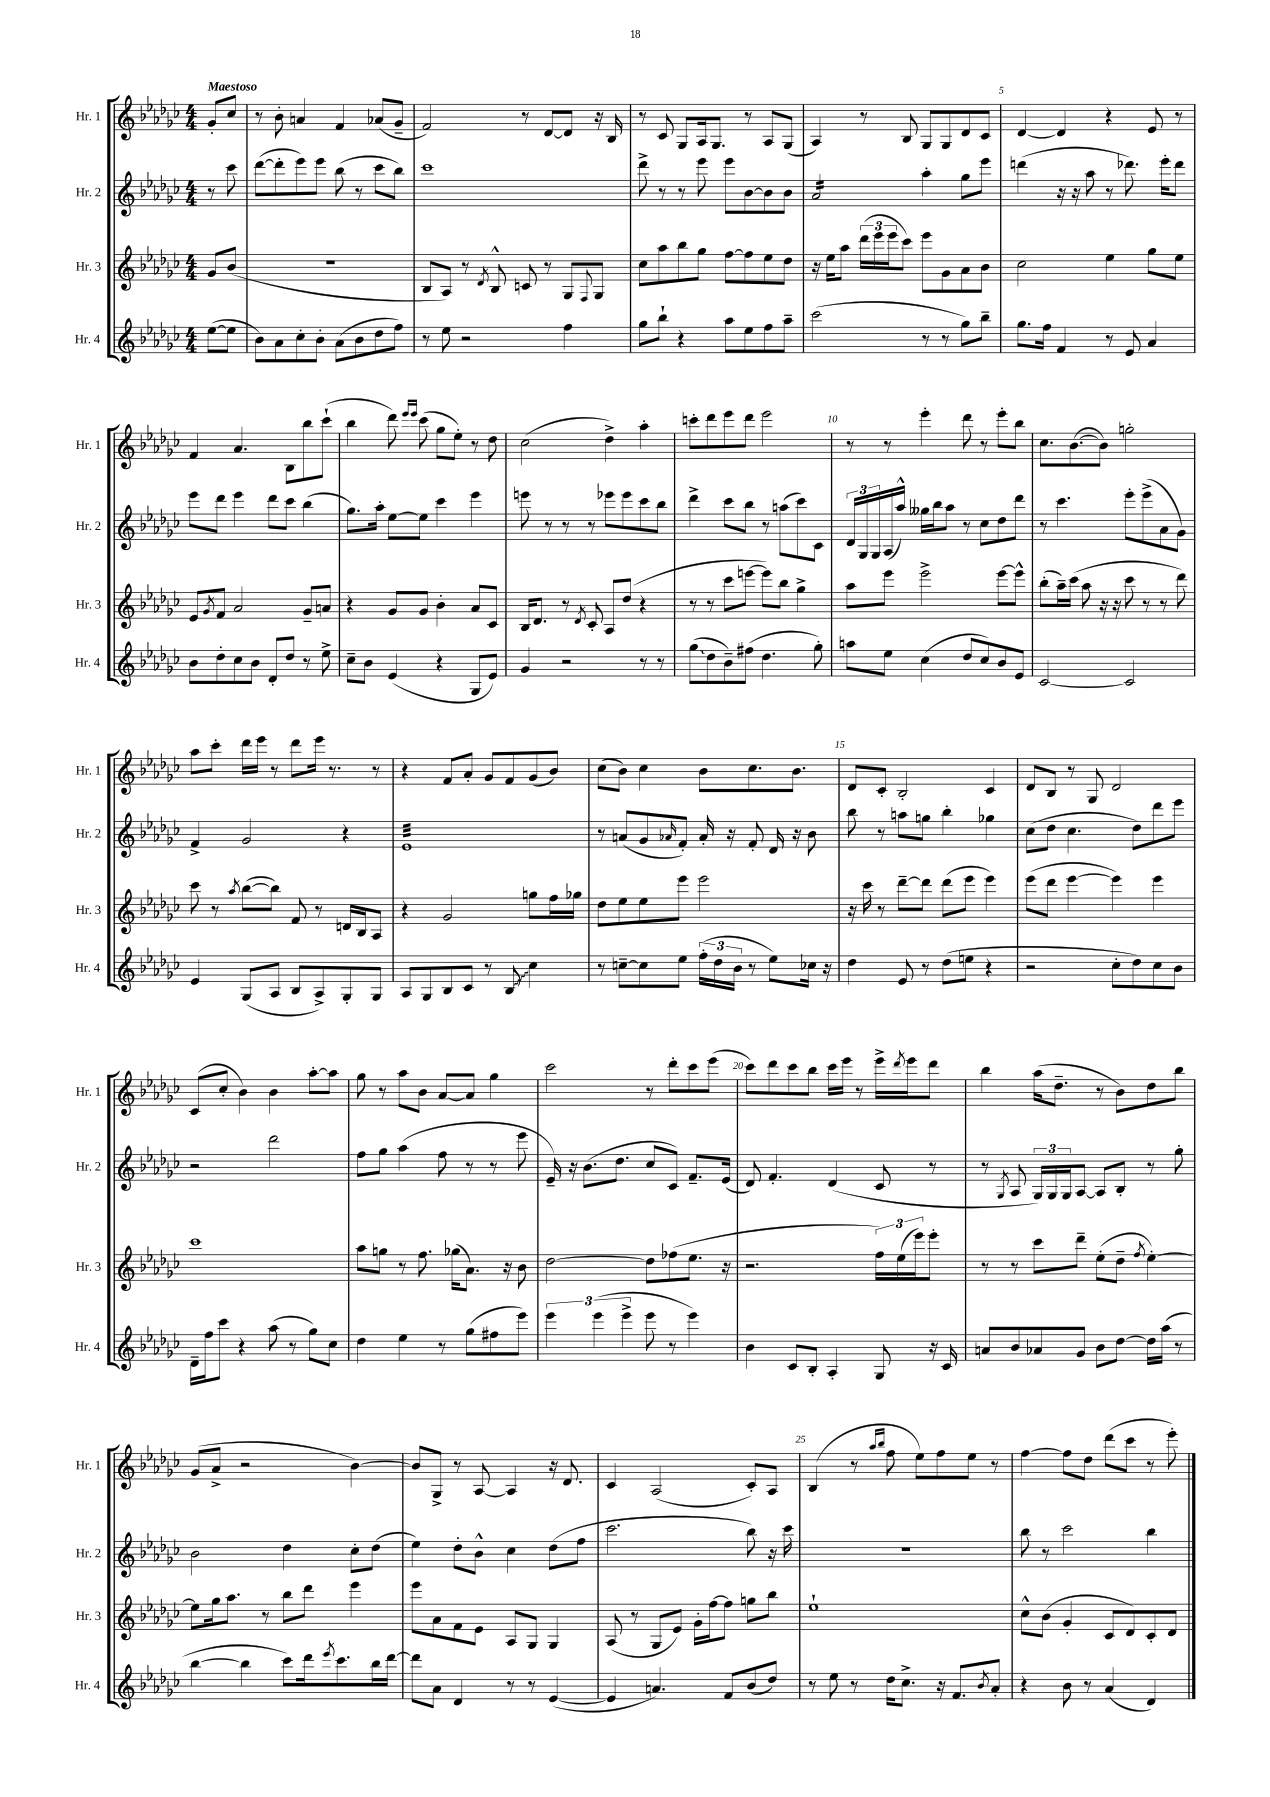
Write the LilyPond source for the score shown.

<<
\new StaffGroup <<
\new Staff = "s0" \with { instrumentName = "Hr. 1" shortInstrumentName = "Hr. 1" } {
    \clef treble \key ges \major \numericTimeSignature \time 4/4 \partial 4 \tempo "Maestoso"
    ges'8-. ces''8 |
    r8 bes'8-. a'4 f'4 aes'8( ges'8-- |
    f'2) r8 des'8~ des'8 r16 bes16 |
    r8 ces'8 ges8 aes16 ges8. r8 aes8 ges8( |
    aes4) r8 bes8 ges8 ges8 des'8 ces'8 |
    des'4~ des'4 r4 ees'8 r8 |
    f'4 aes'4. bes8 bes''8 ces'''8-!( |
    bes''4 des'''8) \grace { ees'''16 ees'''16 } ces'''8( ges''8 ees''8-.) r8 des''8 |
    ces''2( des''4->) aes''4-. |
    c'''8-. des'''8 ees'''8 des'''8 ees'''2 |
    r8 r8 ees'''4-. des'''8 r8 ees'''8-. bes''8 |
    ces''8. bes'8.~( bes'8) g''2-. |
    aes''8 ces'''8-. des'''16 ees'''16 r8 des'''8 ees'''16 r8. r8 |
    r4 f'8 aes'8-. ges'8 f'8 ges'8( bes'8) |
    ces''8( bes'8) ces''4 bes'8 ces''8. bes'8. |
    des'8 ces'8-. bes2-. ces'4 |
    des'8 bes8 r8 ges8 des'2 |
    ces'8( ces''8-. bes'4) bes'4 aes''8~-. aes''8 |
    ges''8 r8 aes''8 bes'8 aes'8~ aes'8 ges''4 |
    ces'''2 r8 des'''8-. ces'''8 ees'''8( |
    ces'''8) des'''8 ces'''8 bes''8 ces'''16 ees'''16 r8 ees'''16-> \acciaccatura { des'''8 } ees'''16 des'''8 |
    bes''4 aes''16( des''8.-- r8 bes'8) des''8 bes''8 |
    ges'8( aes'8-> r2 bes'4~) |
    bes'8 ges8-> r8 aes8~ aes4 r16 des'8. |
    ces'4 aes2( ces'8-.) aes8 |
    bes4( r8 \grace { aes''16 bes''16 } f''8 ees''8) f''8 ees''8 r8 |
    f''4~ f''8 des''8 des'''8( ces'''8 r8 ees'''8-.) \bar "|." |
}
\new Staff = "s1" \with { instrumentName = "Hr. 2" shortInstrumentName = "Hr. 2" } {
    \clef treble \key ges \major \numericTimeSignature \time 4/4 \partial 4
    r8 ces'''8 |
    des'''8~( des'''8-. ees'''8) ees'''8 bes''8( r8 ces'''8 bes''8) |
    ces'''1 |
    des'''8-> r8 r8 ees'''8 ees'''8 bes'8~ bes'8 bes'8 |
    aes'2:16 aes''4-. ges''8 ees'''8 |
    d'''4( r16 r16 aes''8 r8 des'''8.) ees'''16-. des'''8 |
    ees'''8 des'''8 ees'''4 des'''8 ces'''8 bes''4( |
    ges''8.) aes''16-. ees''8~ ees''8 ces'''4 ees'''4 |
    e'''8 r8 r8 r8 ees'''8 ees'''8 ces'''8 bes''8 |
    des'''4-> ces'''8 bes''8 r8 a''8( ces'''8) ces'8 |
    \tuplet 3/2 { des'16 ges16 ges16 } aes16( aes''16-^) geses''16 bes''16 aes''8 r8 ces''8 des''8 des'''8 |
    r8 ces'''4. ees'''8-. ees'''8->( aes'8 ges'8) |
    f'4-> ges'2 r4 |
    ees'1:32 |
    r8 a'8( ges'8 \grace { aes'16 } f'8-.) aes'16-. r16 f'8-. des'16 r16 bes'8 |
    bes''8 r8 a''8 g''8 bes''4-. ges''4 |
    ces''8( des''8 ces''4. des''8) des'''8 ees'''8 |
    r2 des'''2 |
    f''8 ges''8 aes''4( f''8 r8 r8 ees'''8 |
    ees'16--) r16 bes'8.( des''8. ces''8 ces'8) f'8.-- ees'16( |
    des'8) f'4.-. des'4( ces'8 r8 |
    r8 \acciaccatura { ges8 } aes8 \tuplet 3/2 { ges16) ges16 ges16 } aes8~ aes8 bes8-. r8 ges''8-. |
    bes'2 des''4 ces''8-. des''8( |
    ees''4) des''8-. bes'8-^ ces''4 des''8( f''8 |
    ces'''2. bes''8) r16 ces'''16 |
    R1 |
    bes''8 r8 ces'''2 bes''4 \bar "|." |
}
\new Staff = "s2" \with { instrumentName = "Hr. 3" shortInstrumentName = "Hr. 3" } {
    \clef treble \key ges \major \numericTimeSignature \time 4/4 \partial 4
    ges'8 bes'8( |
    r1 |
    bes8 aes8) r8 \acciaccatura { des'8 } bes8-^ c'8 r8 ges8 \appoggiatura { f8 } ges8 |
    ces''8 aes''8 bes''8 ges''8 f''8~ f''8 ees''8 des''8 |
    r16 ees''16 aes''8 \tuplet 3/2 { des'''16( ees'''16 ees'''16 } ces'''8) ees'''8 ges'8 aes'8 bes'8 |
    ces''2 ees''4 ges''8 ees''8 |
    ees'8 \acciaccatura { ges'8 } f'8 aes'2 ges'8-- a'8 |
    r4 ges'8 ges'8 bes'4-. aes'8 ces'8 |
    bes16 des'8. r8 \acciaccatura { des'8 } ces'8-. aes8 des''8( r4 |
    r8 r8 ces'''8 e'''8~ e'''8) bes''8 ges''4-> |
    aes''8 ees'''8 ees'''2-> ees'''8~ ees'''8-^ |
    bes''8-.( aes''16--) ces'''16( aes''8 r16 r16 ces'''8 r8 r8 des'''8) |
    ces'''8 r8 \acciaccatura { aes''8 } bes''8~( bes''8) f'8 r8 d'16 bes16 aes8 |
    r4 ges'2 g''8 f''16 ges''16 |
    des''8 ees''8 ees''8 ees'''8 ees'''2 |
    r16 ces'''16 r8 des'''8~-- des'''8 des'''8( ees'''8 ees'''4) |
    ees'''8( des'''8 ees'''4~ ees'''4) ees'''4 |
    ces'''1 |
    aes''8 g''8 r8 f''8. ges''16( aes'8.) r16 bes'8 |
    des''2~ des''8 fes''8( ees''8. r16 |
    r2. \tuplet 3/2 { f''16) ees''16( ees'''16) } ees'''8-. |
    r8 r8 ces'''8 des'''8-- ees''8-.( des''8-- \acciaccatura { f''8 } ees''4~-.) |
    ees''8 ges''16 aes''8. r8 bes''8 des'''8 ees'''4 |
    ees'''8 aes'8 f'8 ees'8 aes8 ges8 ges4 |
    aes8( r8 ges8 ees'8) ges'16-. f''16~ f''8 g''8 bes''8 |
    ees''1-! |
    ces''8-^ bes'8( ges'4-. ces'8 des'8) ces'8-. des'8 \bar "|." |
}
\new Staff = "s3" \with { instrumentName = "Hr. 4" shortInstrumentName = "Hr. 4" } {
    \clef treble \key ges \major \numericTimeSignature \time 4/4 \partial 4
    ees''8~( ees''8 |
    bes'8) aes'8 ces''8-. bes'8-. aes'8( bes'8 des''8 f''8) |
    r8 ees''8 r2 f''4 |
    ges''8 bes''8-! r4 aes''8 ees''8 f''8 aes''8-- |
    ces'''2( r8 r8 ges''8) bes''8-- |
    ges''8. f''16 f'4 r8 ees'8 aes'4 |
    bes'8 des''8-. ces''8 bes'8 des'8-. des''8 r8 ees''8-> |
    ces''8-- bes'8 ees'4( r4 ges8 ees'8) |
    ges'4 r2 r8 r8 |
    \once \override Glissando.style = #'zigzag ges''8\glissando( des''8 bes'8--) fis''8( des''4. ges''8-.) |
    a''8 ees''8 ces''4( des''8 ces''8) bes'8 ees'8 |
    ces'2~ ces'2 |
    ees'4 ges8( aes8 bes8 aes8->) ges8-. ges8 |
    aes8 ges8 bes8 ces'8 r8 \once \override Glissando.style = #'zigzag bes8\glissando ces''4 |
    r8 c''8~-- c''8 ees''8 \tuplet 3/2 { f''16-.( des''16 bes'16 } r8 ees''8) ces''16 r16 |
    des''4 ees'8 r8 des''8( e''8 r4 |
    r2 ces''8-. des''8) ces''8 bes'8 |
    des'16-- f''16 ces'''8 r4 aes''8( r8 ges''8) ces''8 |
    des''4 ees''4 r8 ges''8( fis''8 ees'''8) |
    \tuplet 3/2 { ees'''4 ees'''4( ees'''4-> } ees'''8 r8 ees'''4) |
    bes'4 ces'8 bes8-. aes4-. ges8 r16 ces'16 |
    a'8 bes'8 aes'8 ges'8 bes'8 des''8~ des''16 aes''16( r8 |
    bes''4~ bes''4 ces'''8) des'''16 \acciaccatura { ees'''8 } ces'''8. bes''16 des'''16~ |
    des'''8 aes'8 des'4 r8 r8 ees'4~( |
    ees'4 a'4.) f'8 bes'8( des''8) |
    r8 ees''8 r8 des''16 ces''8.-> r16 f'8. \acciaccatura { bes'8 } aes'8-. |
    r4 bes'8 r8 aes'4( des'4) \bar "|." |
}
>>
>>
\layout { \context { \Score \override BarNumber.break-visibility = ##(#f #t #t) barNumberVisibility = #(every-nth-bar-number-visible 5) } }
